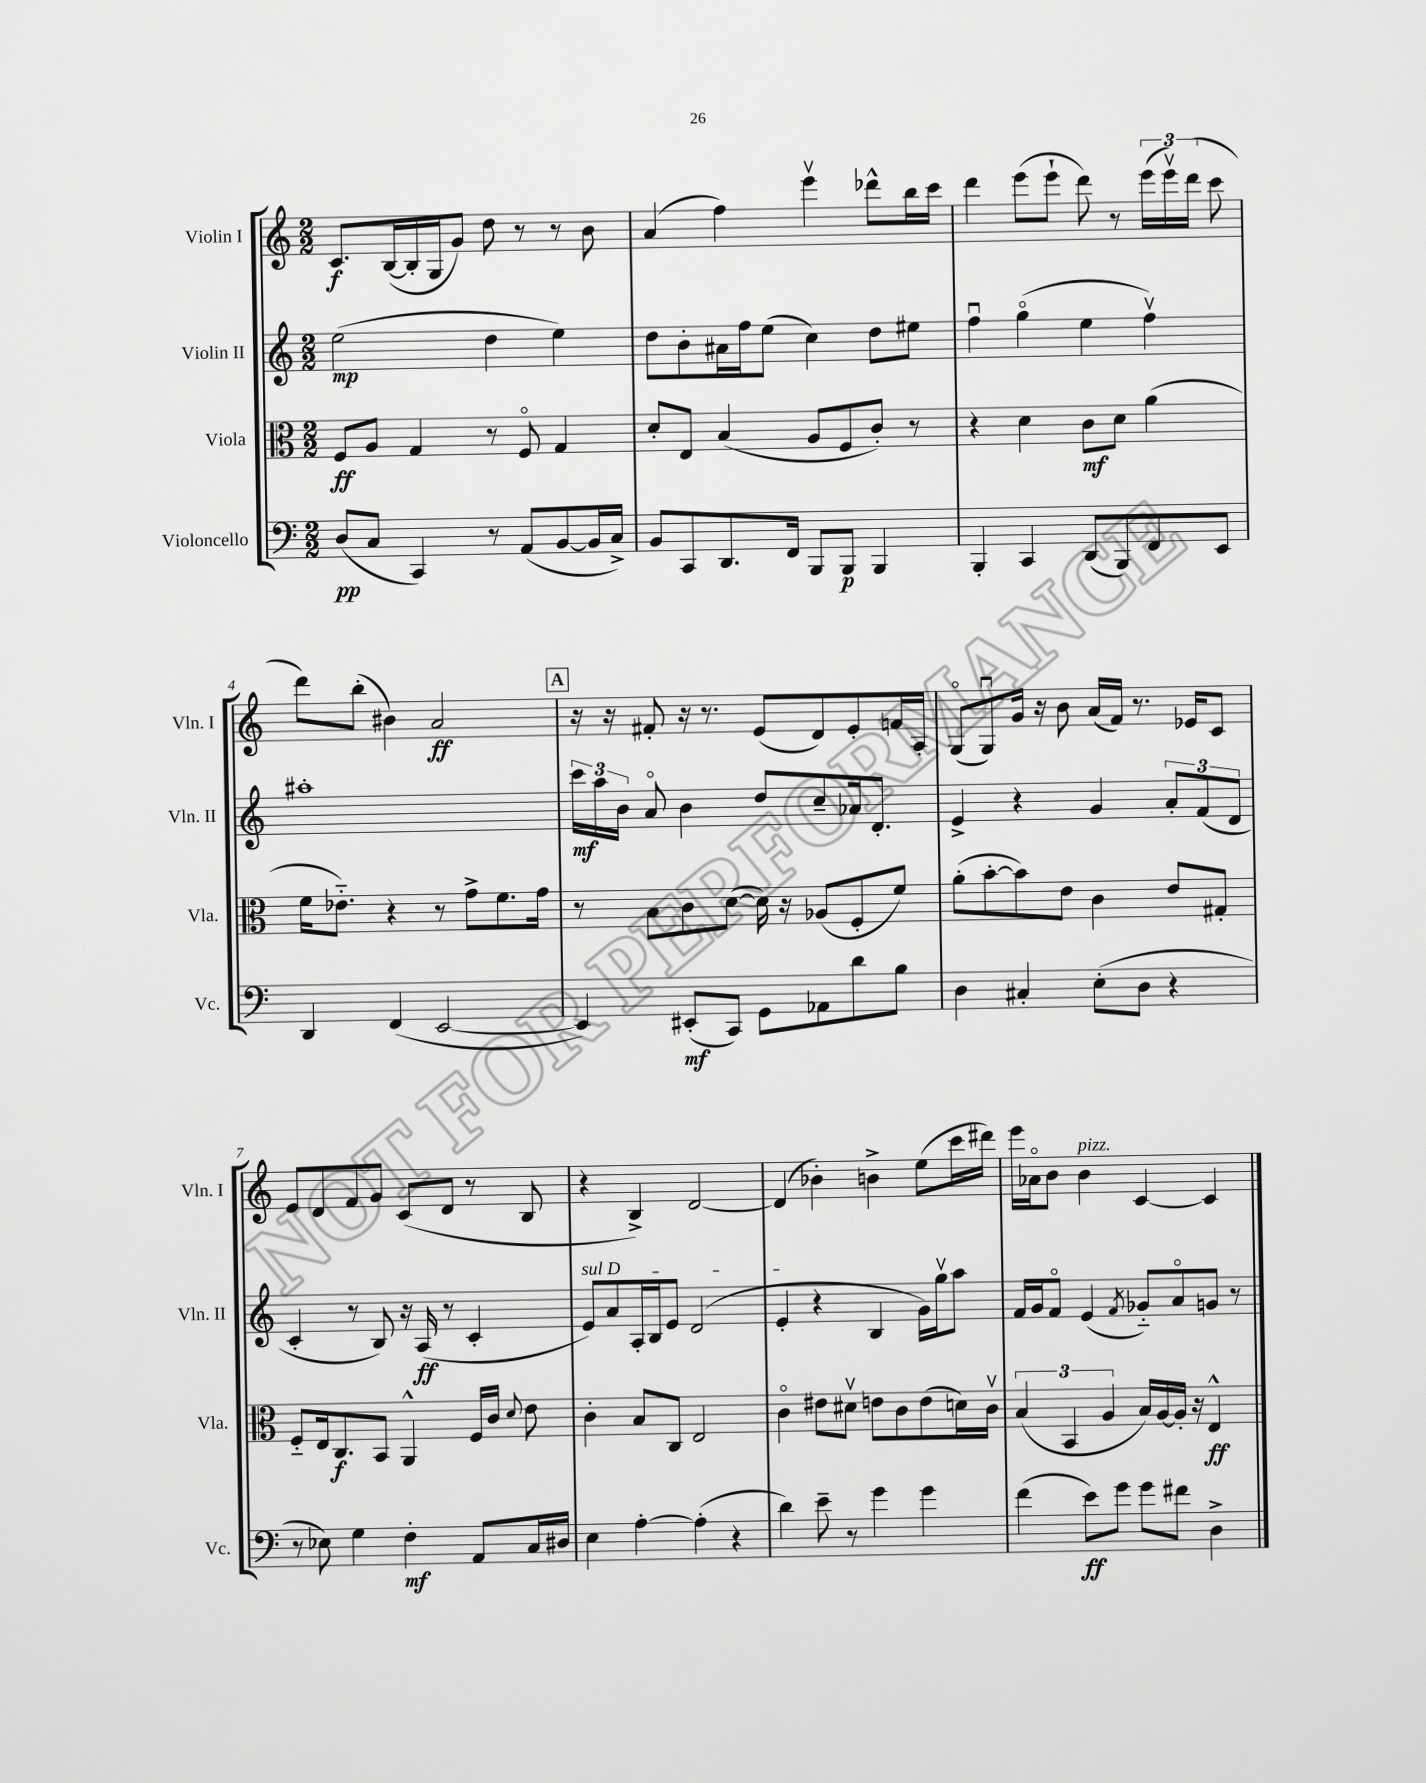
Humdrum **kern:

**kern	**kern	**kern	**kern
*staff4	*staff3	*staff2	*staff1
*clefF4	*clefC3	*clefG2	*clefG2
*k[]	*k[]	*k[]	*k[]
*M2/2	*M2/2	*M2/2	*M2/2
(8D	8F	(2ee	8.c
8C	8A	.	.
.	.	.	([16B
4CC)	4G	.	16B']
.	.	.	16G
.	.	.	8g)
8r	8r	4dd	8dd
(8AA	8Fo	.	8r
[8BB	4G	4ee)	8r
16BB]	.	.	8b
16C^)	.	.	.
=	=	=	=
8BB	8d'	8dd	(4a
8CC	8E	8b'	.
8.DD	(4B	16a#	4ff)
.	.	16ff	.
.	.	(8ee	.
16FF	.	.	.
8BBB	8A	4cc)	4eeev
8BBB	8F	.	.
4BBB	8c')	8dd	8ddd-^^
.	8r	8ee#	16bb
.	.	.	16ccc
=	=	=	=
4BBB'	4r	4ffu	4ddd
4CC	4d	(4ggo	(8eee
.	.	.	8eee`
(8DD	8c	4ee	8ddd)
8BBB)	8d	.	8r
8FF	(4a	4ffv)	(24eee
.	.	.	24eeev)
.	.	.	(24ddd
8EE	.	.	8ccc
=	=	=	=
4DD	16f	1aa#'	8ddd)
.	8.e-'~)	.	.
.	.	.	(8bb'
(4FF	4r	.	4b#)
[2EE	8r	.	2a
.	8g^	.	.
.	8.f	.	.
.	16g	.	.
=	=	=	=
4EE])	8r	24ccc	16r
.	.	24aa	.
.	.	.	16r
.	.	24b	.
.	8B	8ao	8f#'
(8EE#'	8c	4b	16r
.	.	.	8.r
8CC)	([8d	.	.
8GG	16d])	8dd	(8e
.	16r	.	.
8AA-	(8A-	8cc~	8d)
8d	8F'	16a-	8e'
.	.	8.d'	.
8B	8f)	.	16f
.	.	.	16A'
=	=	=	=
4D	(8a'	4e^	(8Go
.	[8b'	.	8Gu)
4C#'	8b])	4r	16g
.	.	.	16r
.	8e	.	8b
(8E'	4c	4g	(16a
.	.	.	16f)
8D	.	.	8.r
4r	8e	12a'	.
.	.	.	16e-
.	.	(12f	.
.	8G#'	.	8c
.	.	12d	.
=	=	=	=
8r	8F'~	4c'	8e
8E-)	16E	.	8d
.	8.C	.	.
4G	.	8r	8f
.	8BB	8B)	8g
4F'	4AA^^	16r	(8c
.	.	(16A	.
.	.	8r	8d
8AA	16F	4c'	8r
.	16c	.	.
.	8qqd	.	.
16C	8e	.	8B
16D#	.	.	.
=	=	=	=
4E	4c'	8e)	4r
.	.	8a	.
[4A'	8B	16A'	4B^)
.	.	16B	.
.	8C	8e	.
(4A']	2E	(2d	[2d
4r	.	.	.
=	=	=	=
4d)	4co	4e'	(4d]
8e~	8e#	4r	4b-')
8r	8d#v	.	.
4g	8e	4B	4b^
.	8c	.	.
4g	(8e	16g)	(8ee
.	.	16ggv	.
.	16d)	8aa	16ccc
.	16cv	.	16ddd#)
=	=	=	=
(4f	(6B	16f	16eee
.	.	16g	16a-o
.	.	8fo	8b
.	6BB	.	.
8e)	.	(4e	4b
.	6A	.	.
8g	.	.	.
.	.	8qf	.
8g	16B)	8g-'~)	[4c
.	[16A	.	.
8f#	16A']	8ao	.
.	16r	.	.
4D^	4E^^	8g	4c]
.	.	8r	.
==	==	==	==
*-	*-	*-	*-
